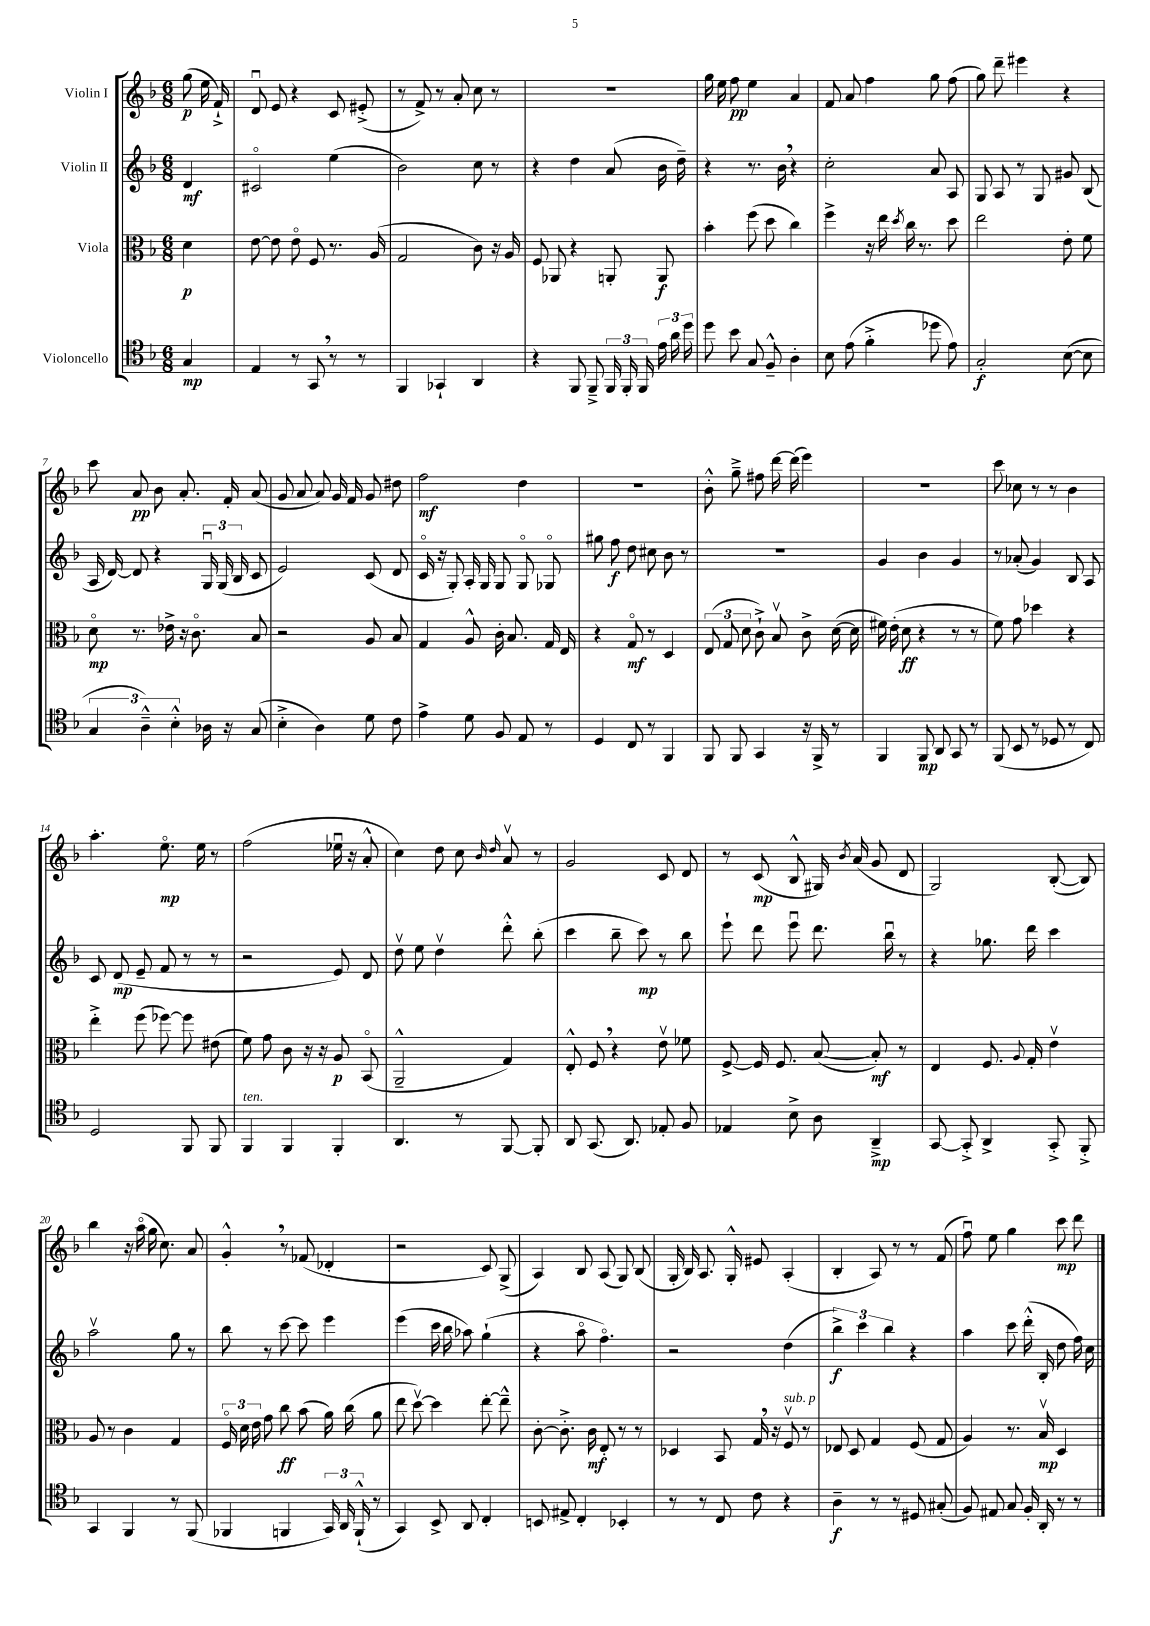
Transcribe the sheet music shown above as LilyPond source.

<<
\new StaffGroup <<
\new Staff = "s0" \with { instrumentName = "Violin I" } {
    \clef treble \key f \major \numericTimeSignature \time 6/8 \partial 4
    \autoBeamOff g''8\p( e''16 f'16-!->) |
    d'8\downbow e'8 r4 c'8 eis'8-.->( |
    r8 f'8->) r8 a'8-. c''8 r8 |
    R2. |
    g''16 e''16 f''8\pp e''4 a'4 |
    f'8 a'8 f''4 g''8 f''8( |
    g''8) d'''8-- eis'''4 r4 |
    c'''8 a'8\pp bes'8 a'8.-. f'16-. a'8( |
    g'8 a'8 a'8) g'16 f'16 g'8 dis''8 |
    f''2\mf d''4 |
    R2. |
    bes'8-.-^ g''8---> fis''8 d'''16~ d'''16( e'''4) |
    R2. |
    c'''8 ces''8 r8 r8 bes'4 |
    a''4.-. e''8.\flageolet\mp e''16 r8 |
    f''2( ees''16\downbow r16 a'8-.-^ |
    c''4) d''8 c''8 \grace { bes'16 d''16 } a'8\upbow r8 |
    g'2 c'8 d'8 |
    r8 c'8\mp( bes8-^ gis16) \acciaccatura { bes'8 } a'16( g'8 d'8 |
    g2) bes8~-.( bes8) |
    bes''4 r16 a''16\flageolet( g''16 c''8.) a'8 |
    g'4-.-^ \breathe r8 fes'8( des'4-. |
    r2 c'8) g8->( |
    a4) bes8 a8( g8) bes8( |
    g16-. bes16) a8. g16-.-^ eis'8 a4-.( |
    bes4-. a8) r8 r8 f'8( |
    f''8\downbow) e''8 g''4 c'''8\mp d'''8 \bar "|." |
}
\new Staff = "s1" \with { instrumentName = "Violin II" } {
    \clef treble \key f \major \numericTimeSignature \time 6/8 \partial 4
    \autoBeamOff d'4\mf |
    cis'2\flageolet e''4( |
    bes'2) c''8 r8 |
    r4 d''4 a'8( bes'16 d''16--) |
    r4 r8. bes'16 \breathe r4 |
    c''2-. a'8 a8 |
    g8 a8 r8 g8 gis'8 bes8( |
    a16 d'16~) d'8 r4 \tuplet 3/2 { g16\downbow g16( bes16 } c'8 |
    e'2) c'8( d'8 |
    c'16\flageolet r16 g8-.) a16-. g16 g8 g8\flageolet ges8\flageolet |
    gis''8 f''8\f d''8 cis''8 bes'8 r8 |
    R2. |
    g'4 bes'4 g'4 |
    r8 aes'8-.( g'4) bes8 a8 |
    c'8 d'8\mp( e'8-- f'8 r8 r8 |
    r2 e'8) d'8 |
    d''8\upbow e''8 d''4\upbow d'''8-.-^ bes''8-.( |
    c'''4 bes''8-- c'''8\mp) r8 bes''8 |
    e'''8-! d'''8 e'''8\downbow d'''8. bes''16\downbow r8 |
    r4 ges''8. d'''16 c'''4 |
    a''2\upbow g''8 r8 |
    bes''8 r8 c'''8~ c'''8 e'''4 |
    e'''4( c'''16 bes''16 aes''8) g''4-!( |
    r4 a''8\flageolet f''4.\flageolet) |
    r2 d''4( |
    \tuplet 3/2 { bes''4->\f) c'''4 bes''4 } r4 |
    a''4 c'''8 d'''16-.-^( bes16-. d''8 f''16) c''16 \bar "|." |
}
\new Staff = "s2" \with { instrumentName = "Viola" } {
    \clef alto \key f \major \numericTimeSignature \time 6/8 \partial 4
    \autoBeamOff d'4\p |
    e'8~ e'8 e'8\flageolet f8 r8. a16( |
    g2 c'8) r16 a16 |
    f8 aes,8 r4 a,8-. a,8\f |
    bes'4-. f''8( d''8 c''4) |
    f''4-> r16 e''16 \acciaccatura { d''8 } c''16 r8. d''8 |
    e''2 e'8-. f'8 |
    d'8\flageolet\mp r8. ees'16-> r16 c'8.\flageolet bes8 |
    r2 a8 bes8 |
    g4 a8-^ c'16-. bes8. g16 e16 |
    r4 g8\flageolet\mf r8 d4 |
    \tuplet 3/2 { e8( g8 d'8 } c'8-!->) bes8\upbow c'8-> d'16~( d'16 |
    fis'16) e'16-.( d'8\ff r4 r8 r8 |
    f'8) g'8 des''4 r4 |
    e''4-.-> f''8( fes''8~) fes''8 eis'8( |
    f'8) g'8 c'8 r16 r16 a8\p bes,8\flageolet( |
    a,2---^ g4) |
    e8-.-^ f8 \breathe r4 e'8\upbow fes'8 |
    f8~-> f16 f8. bes8~( bes8-.\mf) r8 |
    e4 f8. \appoggiatura { a8 } g16-. e'4\upbow |
    a8 r8 c'4 g4 |
    \tuplet 3/2 { f16\flageolet d'16 e'16 } g'8 c''8\ff bes'8( a'16) c''16( a'8 |
    e''8 d''8~\upbow) d''4 e''8~-. e''8---^ |
    c'8~-. c'8.-.-> c'16\mf e8-. r8 r8 |
    des4 bes,8 g16 \breathe r16 f8\upbow^\markup { \italic "sub. p" } r8 |
    ees8 d8 g4 f8( g8 |
    a4) r8. bes16\upbow\mp d4 \bar "|." |
}
\new Staff = "s3" \with { instrumentName = "Violoncello" } {
    \clef tenor \key f \major \numericTimeSignature \time 6/8 \partial 4
    \autoBeamOff g4\mp |
    e4 r8 g,8 \breathe r8 r8 |
    f,4 ges,4-! a,4 |
    r4 f,8 f,8---> \tuplet 3/2 { f,16 f,16-. f,16 } \tuplet 3/2 { e'16 a'16 d''16 } |
    d''8 bes'8 g8 f8---^ a4-. |
    bes8 e'8( f'4-.-> des''8 e'8) |
    g2-.\f bes8~( bes8 |
    \tuplet 3/2 { g4 a4---^) bes4-.-^ } aes16 r16 g8( |
    bes4-.-> a4) d'8 c'8 |
    e'4-> d'8 f8 e8 r8 |
    d4 c8 r8 f,4 |
    f,8 f,8 g,4 r16 f,16-> r8 |
    f,4 f,8\mp a,8 g,8 r8 |
    f,8( bes,8 r8 des8 r8 c8) |
    d2 f,8 f,8 |
    f,4^\markup { \italic "ten." } f,4 f,4-. |
    a,4. r8 f,8~ f,8-. |
    a,8 g,8.( a,8.) ees8-. f8 |
    ees4 bes8-> a8 a,4--->\mp |
    g,8~ g,8-.-> a,4-> g,8-.-> f,8-.-> |
    g,4 f,4 r8 f,8( |
    fes,4 f,4 \tuplet 3/2 { g,16) a,16 f,16-!-^( } r8 |
    g,4) bes,8-> a,8 c4-. |
    b,8 eis8-> c4-. bes,4-. |
    r8 r8 c8 c'8 r4 |
    a4--\f r8 r8 dis8 gis8-.( |
    f8) eis8 g8 f16-. a,16-. r8 r8 \bar "|." |
}
>>
>>
